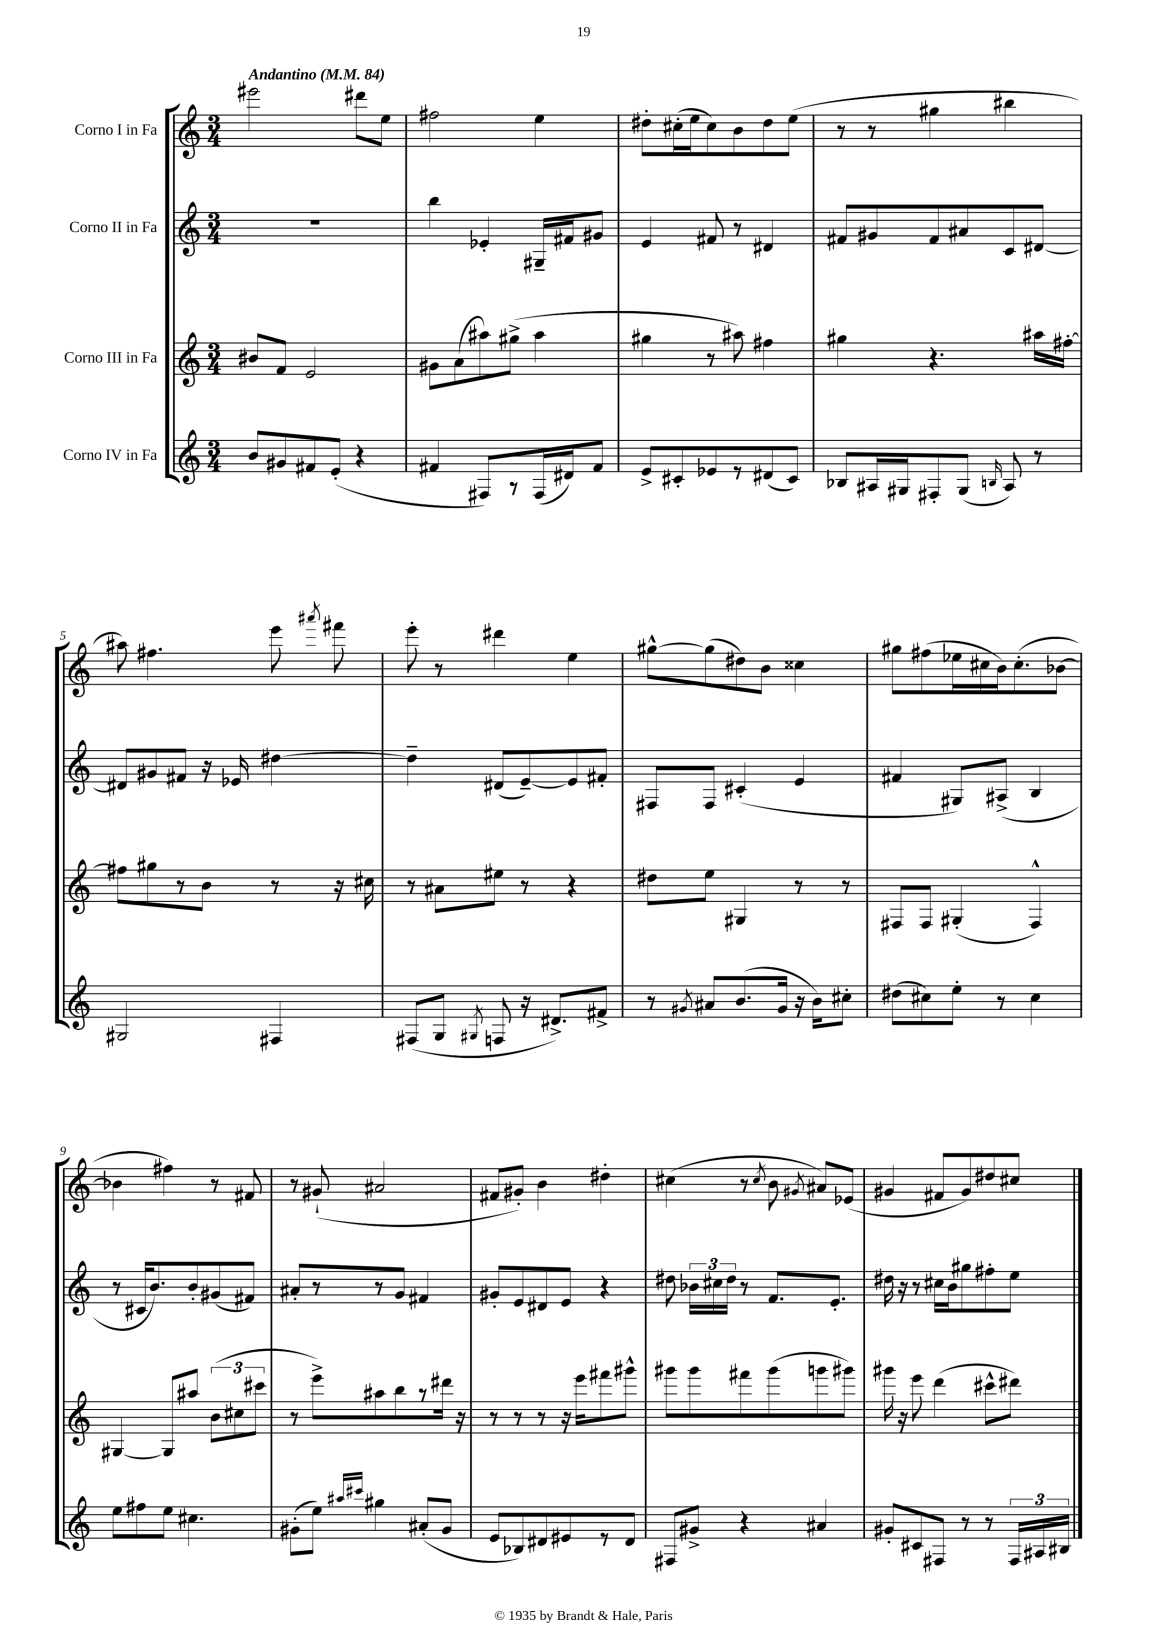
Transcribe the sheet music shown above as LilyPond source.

<<
\new StaffGroup <<
\new Staff = "s0" \with { instrumentName = "Corno I in Fa" } {
    \clef treble \key c \major \numericTimeSignature \time 3/4 \tempo "Andantino" 4 = 84
    \autoBeamOff eis'''2 dis'''8[ e''8] |
    fis''2 e''4 |
    dis''8[-. cis''16-.( e''16 cis''8) b'8 dis''8 e''8]( |
    r8 r8 gis''4 bis''4 |
    ais''8) fis''4. e'''8 \acciaccatura { ais'''8 } fis'''8 |
    e'''8-. r8 dis'''4 e''4 |
    gis''8[~-^ gis''8( dis''8) b'8] cisis''4 |
    gis''8[ fis''8( ees''16 cis''16 b'16) cis''8.-.( bes'8]~ |
    bes'4 fis''4) r8 fis'8 |
    r8 gis'8-!( ais'2 |
    fis'8[ gis'8]-.) b'4 dis''4-. |
    cis''4( r8 \acciaccatura { cis''8 } b'8 \acciaccatura { gis'8 } ais'8[) ees'8]( |
    gis'4 fis'8[ gis'8) dis''8 cis''8] \bar "|." |
}
\new Staff = "s1" \with { instrumentName = "Corno II in Fa" } {
    \clef treble \key c \major \numericTimeSignature \time 3/4
    \autoBeamOff R2. |
    b''4 ees'4-. gis16[-- fis'16 gis'8] |
    e'4 fis'8 r8 dis'4 |
    fis'8[ gis'8 fis'8 ais'8 c'8 dis'8]~ |
    dis'8[ gis'8 fis'8] r16 ees'16 dis''4~ |
    dis''4-- dis'8[( e'8~--) e'8 fis'8]-. |
    fis8[ fis8] cis'4-.( e'4 |
    fis'4 gis8[) ais8]->( b4 |
    r8 cis'16[ b'8.) b'8-. gis'8( fis'8]) |
    ais'8[-. r8 r8 g'8] fis'4 |
    gis'8[-. e'8 dis'8 e'8] r4 |
    dis''8 \tuplet 3/2 { bes'16[ cis''16 dis''16] } r8 f'8.[ e'8.]-. |
    dis''16 r16 r8 cis''16[ b'16 gis''8 fis''8-. e''8] \bar "|." |
}
\new Staff = "s2" \with { instrumentName = "Corno III in Fa" } {
    \clef treble \key c \major \numericTimeSignature \time 3/4
    \autoBeamOff bis'8[ f'8] e'2 |
    gis'8[ a'8( ais''8) gis''8]->( ais''4 |
    gis''4 r8 ais''8) fis''4 |
    gis''4 r4. ais''16[ fis''16]~-. |
    fis''8[ gis''8 r8 b'8] r8 r16 cis''16 |
    r8 ais'8[ eis''8] r8 r4 |
    dis''8[ e''8] gis4 r8 r8 |
    fis8[ fis8] gis4-.( fis4-^) |
    gis4~ gis8[ ais''8] \tuplet 3/2 { b'8[( cis''8 cis'''8] } |
    r8 e'''8[->) ais''8 b''8 r8 dis'''16] r16 |
    r8 r8 r8 r16 e'''16[ fis'''8 gis'''8]-^ |
    gis'''8[ gis'''8 fis'''8 gis'''8( g'''8 gis'''8]) |
    gis'''16 r16 e'''8 d'''4( cis'''8[-^ dis'''8]) \bar "|." |
}
\new Staff = "s3" \with { instrumentName = "Corno IV in Fa" } {
    \clef treble \key c \major \numericTimeSignature \time 3/4
    \autoBeamOff b'8[ gis'8 fis'8 e'8]-.( r4 |
    fis'4 fis8[) r8 fis16( dis'16) fis'8] |
    e'8[-> cis'8-. ees'8 r8 dis'8( cis'8]) |
    bes8[ ais16 gis16 fis8-. gis8]( \grace { b16 } ais8) r8 |
    gis2 fis4 |
    fis8[( g8] \acciaccatura { gis8 } f8 r16 dis'8.[->) fis'8]-> |
    r8 \acciaccatura { gis'8 } ais'8[ b'8.( gis'16] r16 b'16[) cis''8]-. |
    dis''8[( cis''8) e''8]-. r8 cis''4 |
    e''8[ fis''8 e''8] cis''4. |
    gis'8[-.( e''8]) \grace { ais''16[ cis'''16] } gis''4 ais'8[-.( gis'8] |
    e'8[ bes8) dis'8 eis'8 r8 dis'8] |
    fis8[ gis'8]-> r4 ais'4 |
    gis'8[-. cis'8 fis8] r8 r8 \tuplet 3/2 { fis16[ ais16 bis16] } \bar "|." |
}
>>
>>
